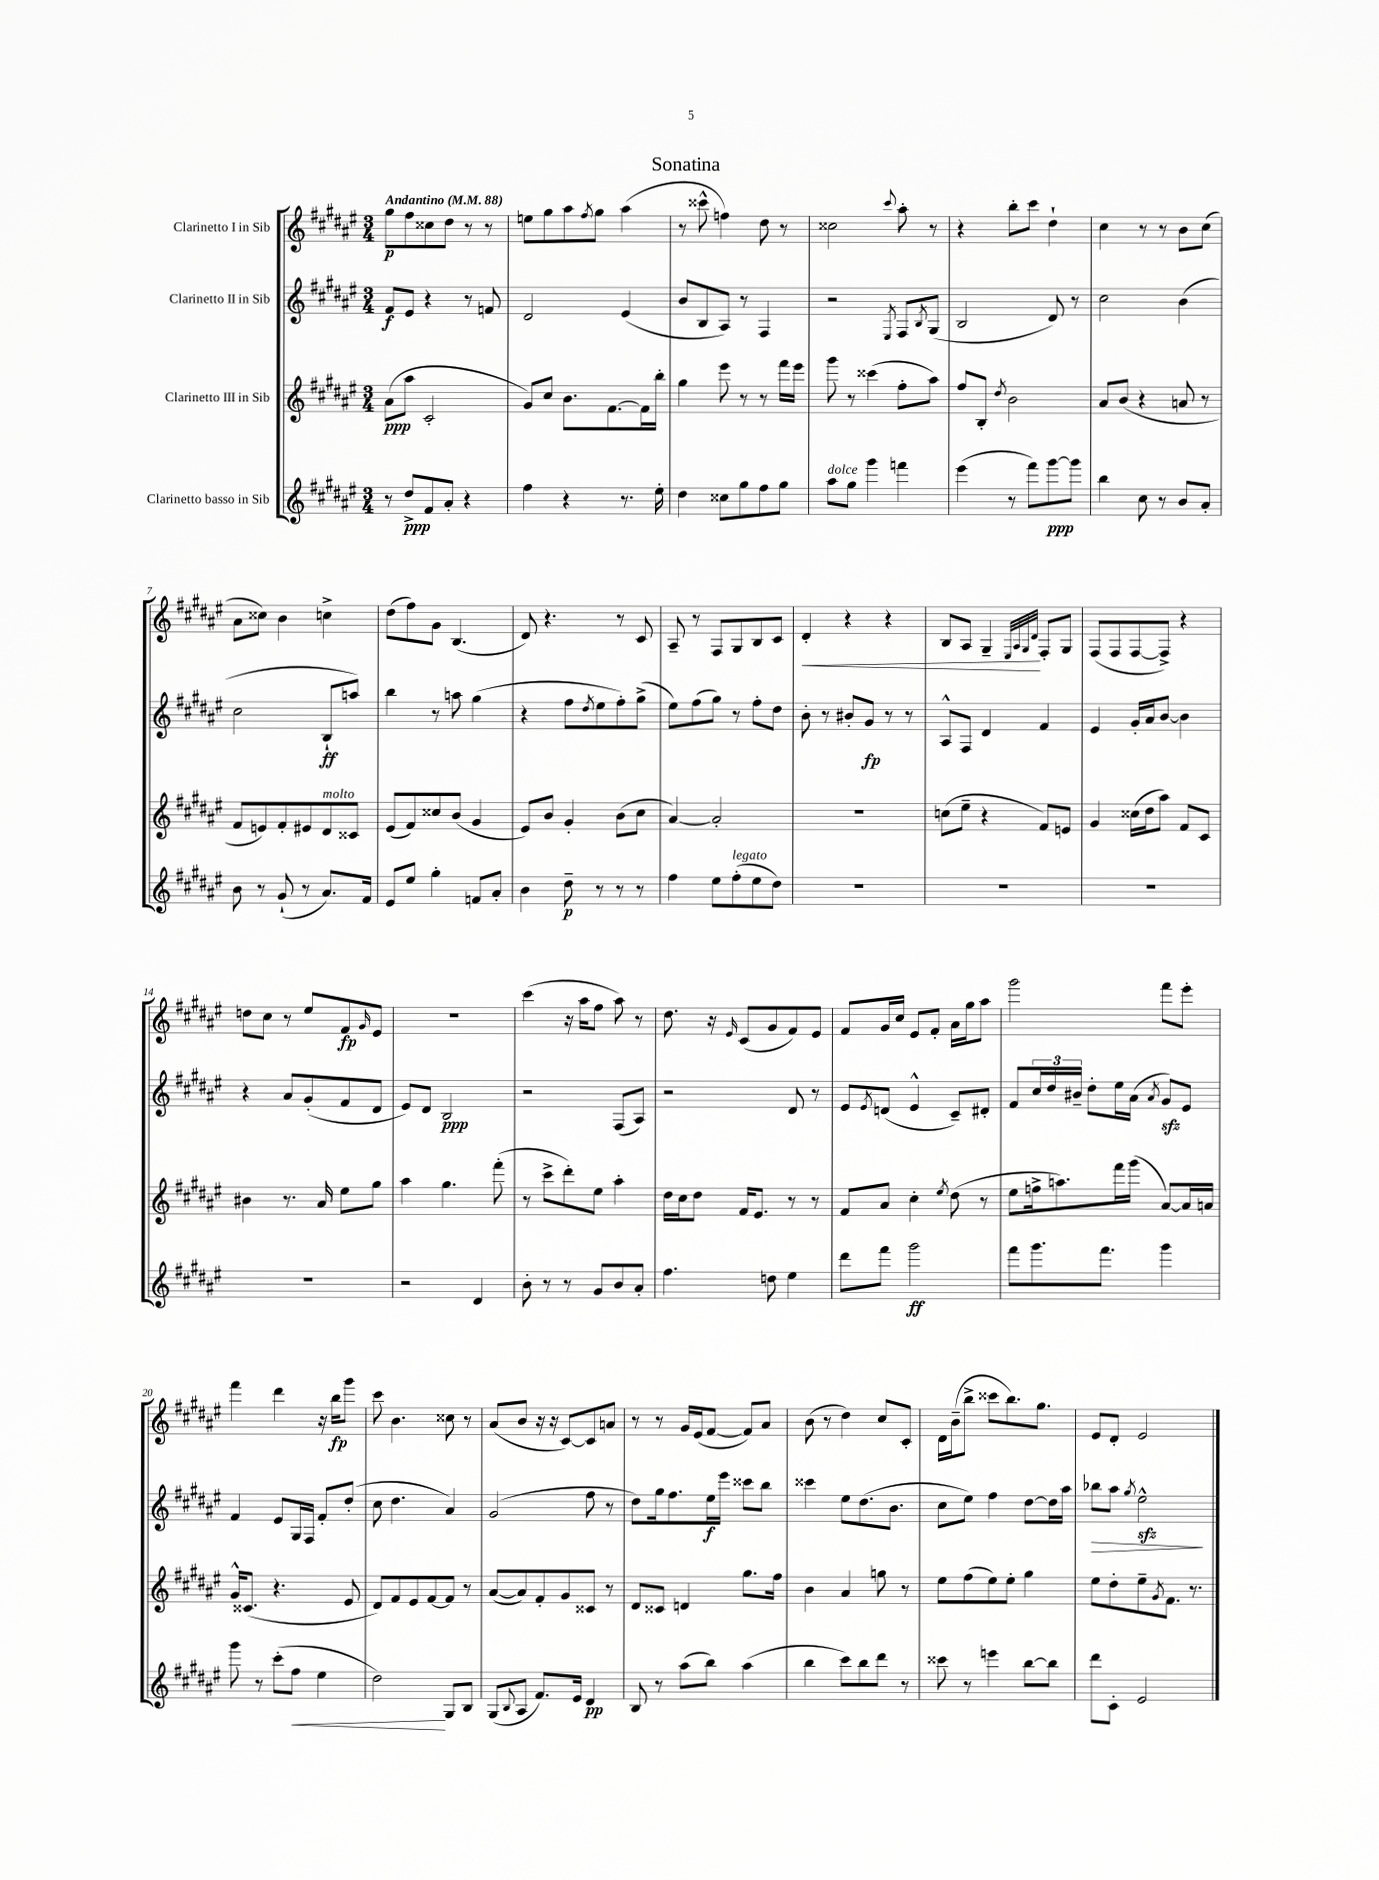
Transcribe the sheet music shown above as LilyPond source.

\header { title = "Sonatina" }
<<
\new StaffGroup <<
\new Staff = "s0" \with { instrumentName = "Clarinetto I in Sib" } {
    \clef treble \key fis \major \numericTimeSignature \time 3/4 \tempo "Andantino" 4 = 88
    gis''8\p fis''8 cisis''8 dis''8 r8 r8 |
    e''8 gis''8 ais''8 \acciaccatura { fis''8 } gis''8 ais''4( |
    r8 cisis'''8-^ f''4) dis''8 r8 |
    cisis''2 \appoggiatura { cis'''8 } ais''8-. r8 |
    r4 b''8-. cis'''8 dis''4-! |
    cis''4 r8 r8 b'8 cis''8( |
    ais'8 cisis''8) b'4 c''4-> |
    dis''8( fis''8) gis'8 b4.( |
    dis'8) r4. r8 cis'8 |
    ais8-- r8 fis8 gis8 b8 cis'8 |
    dis'4-.\< r4 r4 |
    b8 ais8 gis4--\! \grace { eis32 ais32 gis32 dis'32 } fis8-. gis8 |
    fis8( fis8 fis8~ fis8->) r4 |
    d''8 cis''8 r8 eis''8 fis'8\fp \grace { gis'16 } eis'8 |
    R2. |
    cis'''4( r16 ais''16 fis''8 ais''8) r8 |
    dis''8. r16 \grace { eis'16 } cis'8( gis'8 fis'8) eis'8 |
    fis'8 gis'16 cis''16 eis'8 fis'8-. ais'16 gis''16 ais''8 |
    gis'''2 fis'''8 eis'''8-. |
    fis'''4 dis'''4 r16 b''16\fp gis'''8 |
    cis'''8 b'4. cisis''8 r8 |
    ais'8( b'8 r16 r16 cis'8~) cis'8 a'8 |
    r8 r8 gis'16 eis'16( fis'8~ fis'8) ais'8 |
    b'8( r8 dis''4) cis''8 cis'8-. |
    dis'16 b'16--( b''8-> cisis'''8 b''8.) gis''8. |
    eis'8 dis'8-. eis'2 \bar "|." |
}
\new Staff = "s1" \with { instrumentName = "Clarinetto II in Sib" } {
    \clef treble \key fis \major \numericTimeSignature \time 3/4
    fis'8\f eis'8 r4 r8 f'8 |
    dis'2 eis'4( |
    b'8 b8 ais8) r8 fis4 |
    r2 \acciaccatura { eis8 } fis8 \acciaccatura { b8 } gis8( |
    b2 dis'8) r8 |
    cis''2 b'4( |
    cis''2 b8-!\ff a''8) |
    b''4 r8 a''8 gis''4( |
    r4 fis''8 \acciaccatura { dis''8 } eis''8 fis''8-.) gis''8->( |
    eis''8) fis''8( gis''8) r8 fis''8-. dis''8 |
    b'8-. r8 bis'8-. gis'8\fp r8 r8 |
    ais8-^ fis8 dis'4 fis'4 |
    eis'4 gis'16-. ais'16 b'8~ b'4 |
    r4 ais'8 gis'8-.( fis'8 dis'8 |
    eis'8) dis'8 b2\ppp |
    r2 fis8( ais8) |
    r2 dis'8 r8 |
    eis'8 \acciaccatura { eis'8 } d'8( eis'4-^ cis'8--) dis'8-. |
    fis'8 \tuplet 3/2 { cis''16 dis''16 bis'16-- } dis''8-. eis''16 ais'16( \acciaccatura { ais'8 } gis'8\sfz) eis'8 |
    fis'4 eis'8 gis16 fis16 fis'8-. dis''8-.( |
    cis''8 dis''4. ais'4) |
    gis'2( fis''8 r8 |
    dis''8) gis''16 fis''8. eis''16\f eis'''16 cisis'''8 b''8 |
    cisis'''4 eis''8 dis''8.( b'8. |
    cis''8 eis''8) fis''4 dis''8~ dis''16 ais''16 |
    bes''8\> ais''8 \acciaccatura { gis''8 } eis''2-^\sfz\! \bar "|." |
}
\new Staff = "s2" \with { instrumentName = "Clarinetto III in Sib" } {
    \clef treble \key fis \major \numericTimeSignature \time 3/4
    ais'8\ppp( ais''8 cis'2-. |
    gis'8) cis''8 b'8. fis'8.~ fis'16 b''16-. |
    gis''4 eis'''8 r8 r8 fis'''16 eis'''16 |
    gis'''8 r8 cisis'''4( fis''8-. ais''8) |
    fis''8 b8-. \acciaccatura { dis''8 } b'2 |
    ais'8 b'8( r4 a'8 r8 |
    fis'8 e'8) fis'8-. eis'8 dis'8^\markup { \italic "molto" } cisis'8 |
    eis'8( fis'8) cisis''8 b'8( gis'4 |
    eis'8) b'8 gis'4-. b'8( cis''8 |
    ais'4~) ais'2-. |
    R2. |
    c''8( eis''8-- r4 fis'8) e'8 |
    gis'4 cisis''16( dis''16 ais''8) fis'8 cis'8 |
    bis'4 r8. ais'16 eis''8 gis''8 |
    ais''4 gis''4. fis'''8-.( |
    r8 cis'''8-> dis'''8-.) eis''8 ais''4-. |
    dis''16 cis''16 dis''8 fis'16 eis'8. r8 r8 |
    fis'8 ais'8 cis''4-. \acciaccatura { eis''8 } dis''8( r8 |
    eis''8 f''16-> a''8.) fis'''16 gis'''16( ais'8~) ais'16 a'16 |
    gis'16-^ cisis'8.( r4. eis'8 |
    dis'8) fis'8 eis'8 fis'8~ fis'8 r8 |
    ais'8~( ais'8) fis'8-. gis'8 cisis'8 r8 |
    dis'8 cisis'8 d'4 gis''8. fis''16 |
    b'4 ais'4 g''8 r8 |
    eis''8 fis''8( eis''8) eis''8-. gis''4 |
    eis''8 dis''8-. eis''8-- \acciaccatura { gis'8 } fis'8. r8. \bar "|." |
}
\new Staff = "s3" \with { instrumentName = "Clarinetto basso in Sib" } {
    \clef treble \key fis \major \numericTimeSignature \time 3/4
    r8 dis''8->\ppp fis'8 ais'8-. r4 |
    fis''4 r4 r8. eis''16-. |
    dis''4 cisis''8 gis''8 fis''8 gis''8 |
    ais''8^\markup { \italic "dolce" } gis''8 gis'''4 f'''4 |
    eis'''4( r8 fis'''8) gis'''8~\ppp gis'''8 |
    b''4 cis''8 r8 b'8 ais'8-. |
    b'8 r8 gis'8-!( r8 ais'8.) fis'16 |
    eis'8 eis''8 gis''4-. f'8 ais'8-. |
    b'4 dis''8--\p r8 r8 r8 |
    fis''4 eis''8 fis''8-.^\markup { \italic "legato" }( eis''8 dis''8) |
    R2. |
    R2. |
    R2. |
    R2. |
    r2 dis'4 |
    b'8-. r8 r8 gis'8 b'8 ais'8-. |
    fis''4. d''8 eis''4 |
    dis'''8 fis'''8 gis'''2\ff |
    fis'''8 gis'''8. fis'''8. gis'''4 |
    gis'''8 r8 cis'''8-.( fis''8\< eis''4 |
    dis''2\!) gis8 b8 |
    gis8( \appoggiatura { b8 } ais8 fis'8.) eis'16 dis'4\pp |
    b8 r8 ais''8( b''8) ais''4( |
    b''4 cis'''8) b''8 dis'''8 r8 |
    cisis'''8 r8 e'''4 b''8~ b''8 |
    dis'''8 cis'8-. eis'2 \bar "|." |
}
>>
>>
